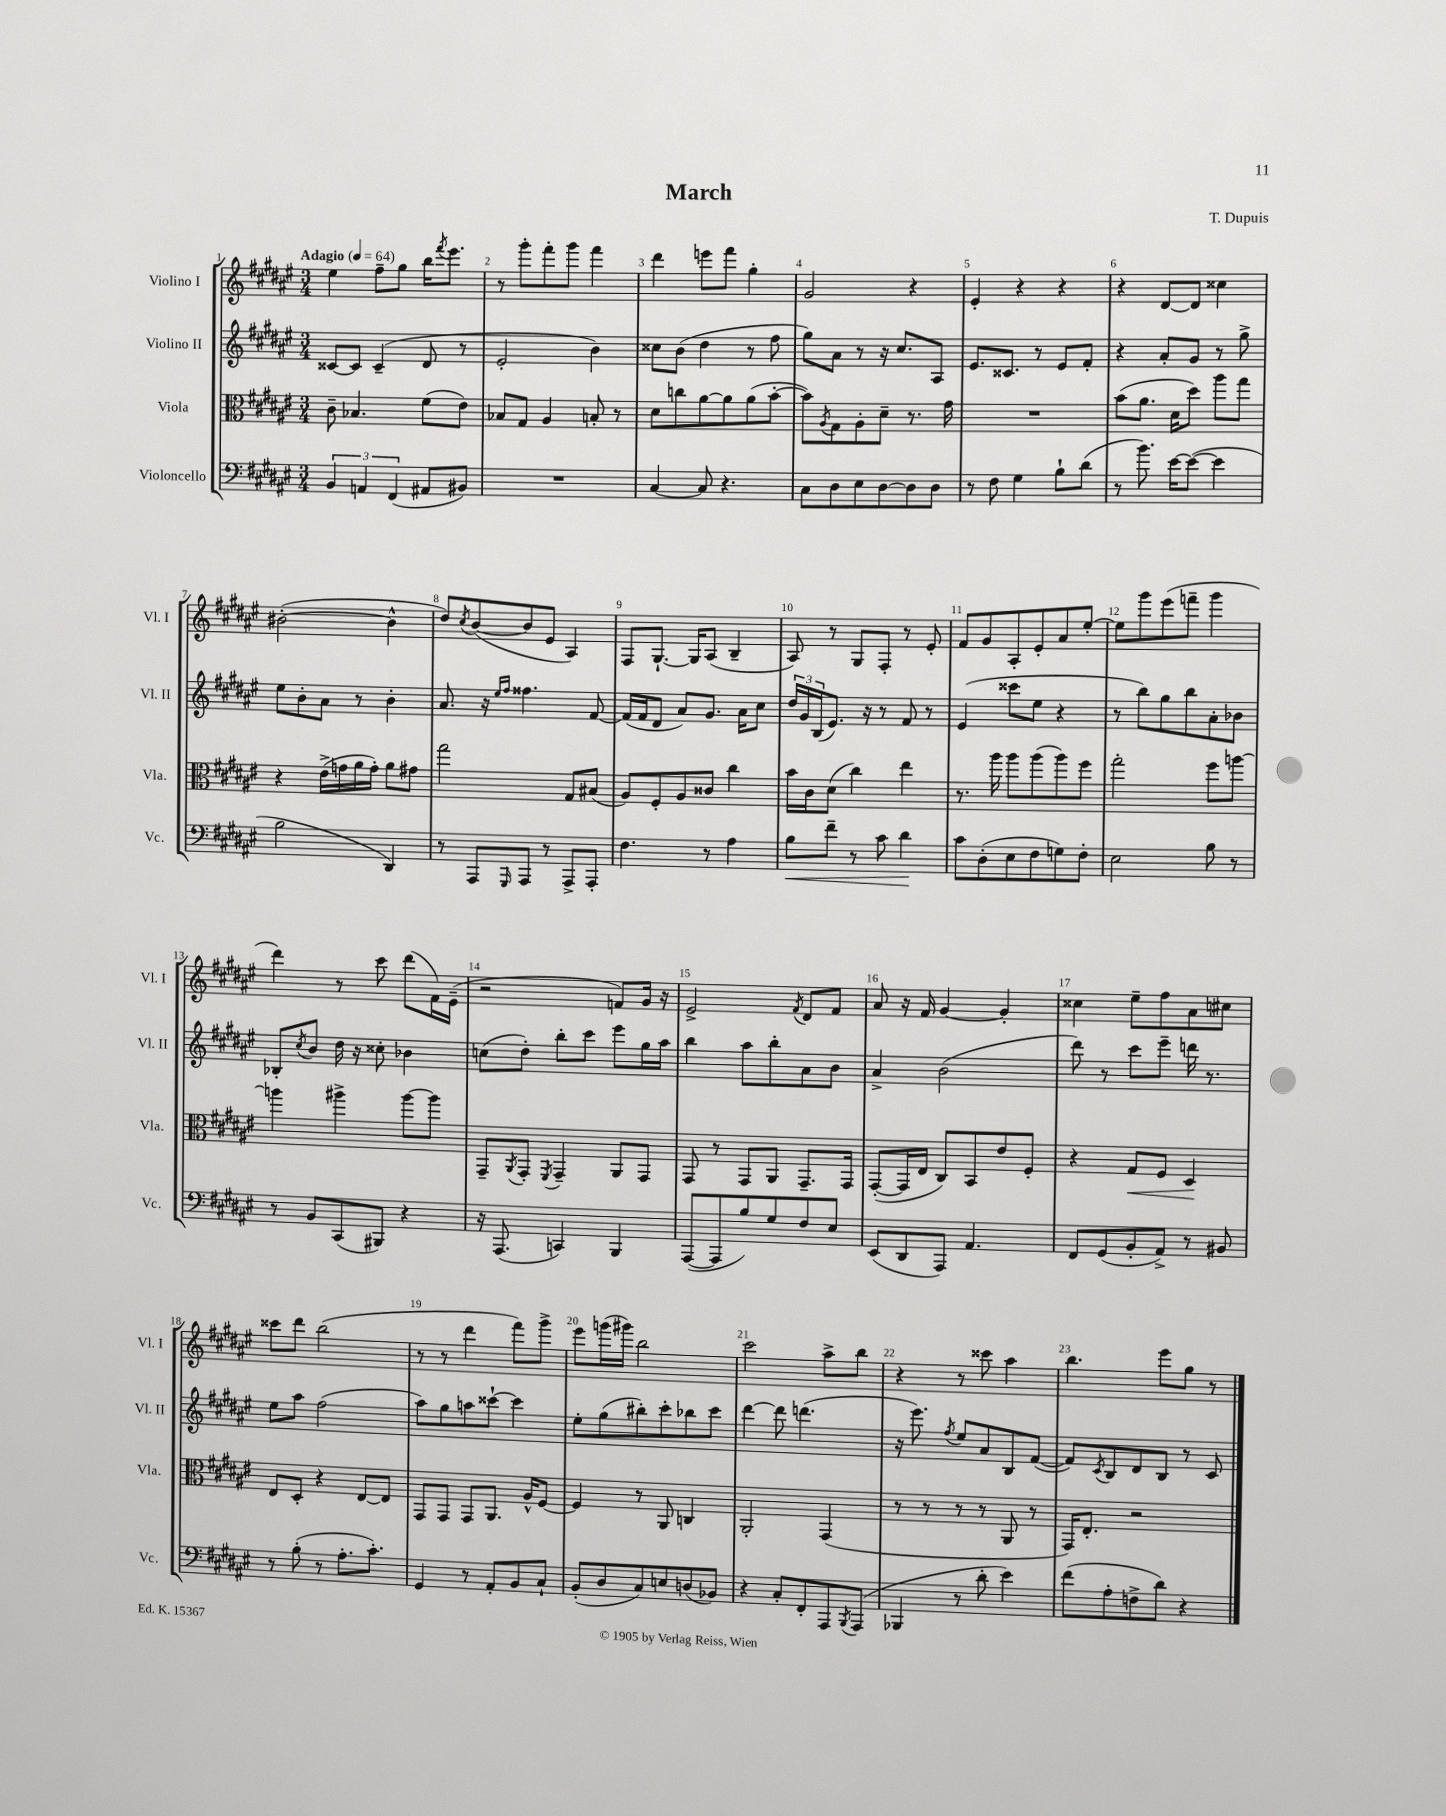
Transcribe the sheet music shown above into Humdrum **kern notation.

**kern	**kern	**kern	**kern
*staff4	*staff3	*staff2	*staff1
*clefF4	*clefC3	*clefG2	*clefG2
*k[f#c#g#d#a#e#]	*k[f#c#g#d#a#e#]	*k[f#c#g#d#a#e#]	*k[f#c#g#d#a#e#]
*M3/4	*M3/4	*M3/4	*M3/4
*MM64	*MM64	*MM64	*MM64
6BB	8c#~	[8c##	4ee#
.	4.B-	8c##]	.
6AA	.	.	.
.	.	(4c##~	8ff#~
(6FF#	.	.	.
.	.	.	8gg#
8AA#	(8f#	8d#	16bb
.	.	.	8qfff#
.	.	.	8.eee#
8BB#)	8e#)	8r	.
=	=	=	=
2.r	8B-	2e#'	8r
.	8G#	.	8ggg#'
.	4A#	.	8fff#'
.	.	.	8ggg#
.	8B'	4b)	4fff#
.	8r	.	.
=	=	=	=
[4C#	8d#	8cc##	4ddd#
.	8cc	(8b	.
8C#]	[8a#	4dd#	8eee
4.r	8a#]	.	8fff#
.	(8a#	8r	4gg#'
.	[8b'	8ff#	.
=	=	=	=
8C#	8b])	8gg#)	2g#
.	8qA#	.	.
8D#	8G#	8a#	.
8E#	8A#'	8r	.
[8D#	8d#~	16r	.
.	.	8.cc#	.
8D#]	8.r	.	4r
8D#	.	8A#	.
.	16g#	.	.
=	=	=	=
8r	2.r	8.e#	4e#'
8F#	.	.	.
.	.	8.c##	.
4G#	.	.	4r
.	.	8r	.
8B`	.	8e#	4r
(8d#	.	8f#'	.
=	=	=	=
8r	(8b	4r	4r
8.b)	8.a#	.	.
.	.	8a#'	[8d#
[16e#	16d#	.	.
(8e#_	8dd#)	8g#	8d#]
4e#]	8aa#	8r	4cc##
.	8gg#	8gg#^	.
=	=	=	=
2B	4r	8ee#	([2b#'
.	.	8b'	.
.	(16e#^	8a#	.
.	16g	.	.
.	16a#	8r	.
.	16g')	.	.
4DD#)	8a#	4b'	4b#^^]
.	8g#	.	.
=	=	=	=
8r	2gg#	8.a#	8dd#)
.	.	.	8qcc#
8AAA#	.	.	([8b
.	.	16r	.
.	.	16qqee#	.
16qqGGG#	.	16qqff#	.
8AAA#	.	4.ff##	8b]
8r	.	.	8e#
8AAA#^	8G#	.	4A#)
8AAA#'	(8B#	[8f#	.
=	=	=	=
4.F#	8A#)	(16f#]	8F#
.	.	16f#	.
.	8F#'	8d#	[8.G#`
.	8A#	8a#)	.
.	.	.	16G#]
8r	8c##	8.g#	(8A#
4A#	4cc#	.	4B~
.	.	16a#	.
.	.	8cc#	.
=	=	=	=
8B	16b	24dd#	8A#)
.	.	24g#	.
.	16c#	.	.
.	.	(24B	.
8f#~	(8d#	8.e#)	8r
8r	4cc#)	.	8G#
.	.	16r	.
8c#	.	8r	8F#'
4d#	4ee#	8f#	8r
.	.	8r	8e#'
=	=	=	=
8c#	8.r	(4e#	8f#
(8D#'	.	.	8g#
.	16aa#	.	.
8E#	8aa#	8ccc##	8A#'
8F#	(8aa#	8ee#	8e#'
8G)	8aa#)	4r	8a#
8F#'	8ff#	.	[8ee#'
=	=	=	=
2E#	2gg#'	8r	8ee#]
.	.	8bb)	8ggg#
.	.	8gg#	(8eee#
.	.	8bb	8fff~
8B	8ff#	8a#'	4ggg#
8r	[8aa	8b-	.
=	=	=	=
8r	4aa]	8B-'	4ddd#)
.	.	8qcc#	.
8BB	.	8b	.
(8CC#	4aa#^	16dd#	8r
.	.	16r	.
8BBB#)	.	8cc##'	8ccc#
4r	[8aa#	4b-	(8ddd#
.	8aa#]	.	16f#)
.	.	.	(16e#~
=	=	=	=
16r	8GG#~	(8cc	2r
(8.AAA#	.	.	.
.	8qAA#	.	.
.	8GG#'	8dd#')	.
.	8qFF#	.	.
4CC)	4GG#~	8bb'	.
.	.	8ccc#	.
4BBB	8AA#	8eee#	8f)
.	8GG#	16gg#	16g#
.	.	16aa#	16r
=	=	=	=
([8AAA#	8GG#	4bb	2e#^
8AAA#]	8r	.	.
8B)	8GG#	8aa#	.
8G#	8AA#	8bb'	.
.	.	.	8qf#
8F#	8.GG#~	8a#	8d#
8E#	.	8b	8f#
.	16GG#	.	.
=	=	=	=
(8EE#	([8GG#'	4a#^	8a#
8DD#	16GG#]	.	16r
.	16E#	.	16f#
8AAA#)	8C#)	(2b	[4g#
4.AA#	8BB	.	.
.	8e#	.	4g#']
.	8F#'	.	.
=	=	=	=
8FF#	4r	8ddd#)	4cc##
(8GG#	.	8r	.
8BB'	8G#	8ccc#	8ee#~
8AA#^)	8F#	8eee#~	8ff#
8r	4D#	16ddd	8a#
.	.	8.r	.
8BB#	.	.	8cc#
=	=	=	=
8r	8E#	8ee#	8ccc##
(8B'	8D#'	8aa#	8ddd#
8r	4r	(2ff#	(2bb
8.A#'	.	.	.
.	[8E#	.	.
8.c#')	.	.	.
.	8E#]	.	.
=	=	=	=
4GG#	8GG#	8aa#)	8r
.	8GG#	8gg#	8r
8r	8GG#	8aa	4ddd#
8AA#'	8.AA#	[8ccc##`	.
8BB	.	4ccc##]	8fff#)
.	16A#^^	.	.
8C#`	[8F#	.	8ggg#^
=	=	=	=
(8BB'	4F#]	8ee#'	8eee#
8D#	.	(8gg#	(16ggg
.	.	.	16ggg#)
8C#)	8r	8bb#')	2bb
8E	8AA#	8ccc#'	.
(8D	4C	8bb-	.
8BB-)	.	8ccc#	.
=	=	=	=
4r	2AA#'	[4ddd#	2ccc#
8C#'	.	8ddd#]	.
8FF#'	.	(4.ddd	.
8AAA#	(4GG#	.	8aa#^
8qBBB	.	.	.
(8AAA#	.	.	8bb
=	=	=	=
4BBB-	8r	16r	4r
.	.	8.eee#)	.
.	8r	.	.
.	.	8qff#	.
8r	8r	8ee#	8r
8d#'	8r	8a#	8ccc##
4e#)	8AA#	8B	4aa#
.	8r	([8f#	.
=	=	=	=
(8f#	16GG#)	8f#])	4.bb
.	8.E#'	.	.
.	.	8qc#	.
8A#'	.	8B	.
8F^	2r	8d#	.
8d#)	.	8B	8eee#
4r	.	8r	8gg#
.	.	8c#	8r
==	==	==	==
*-	*-	*-	*-
